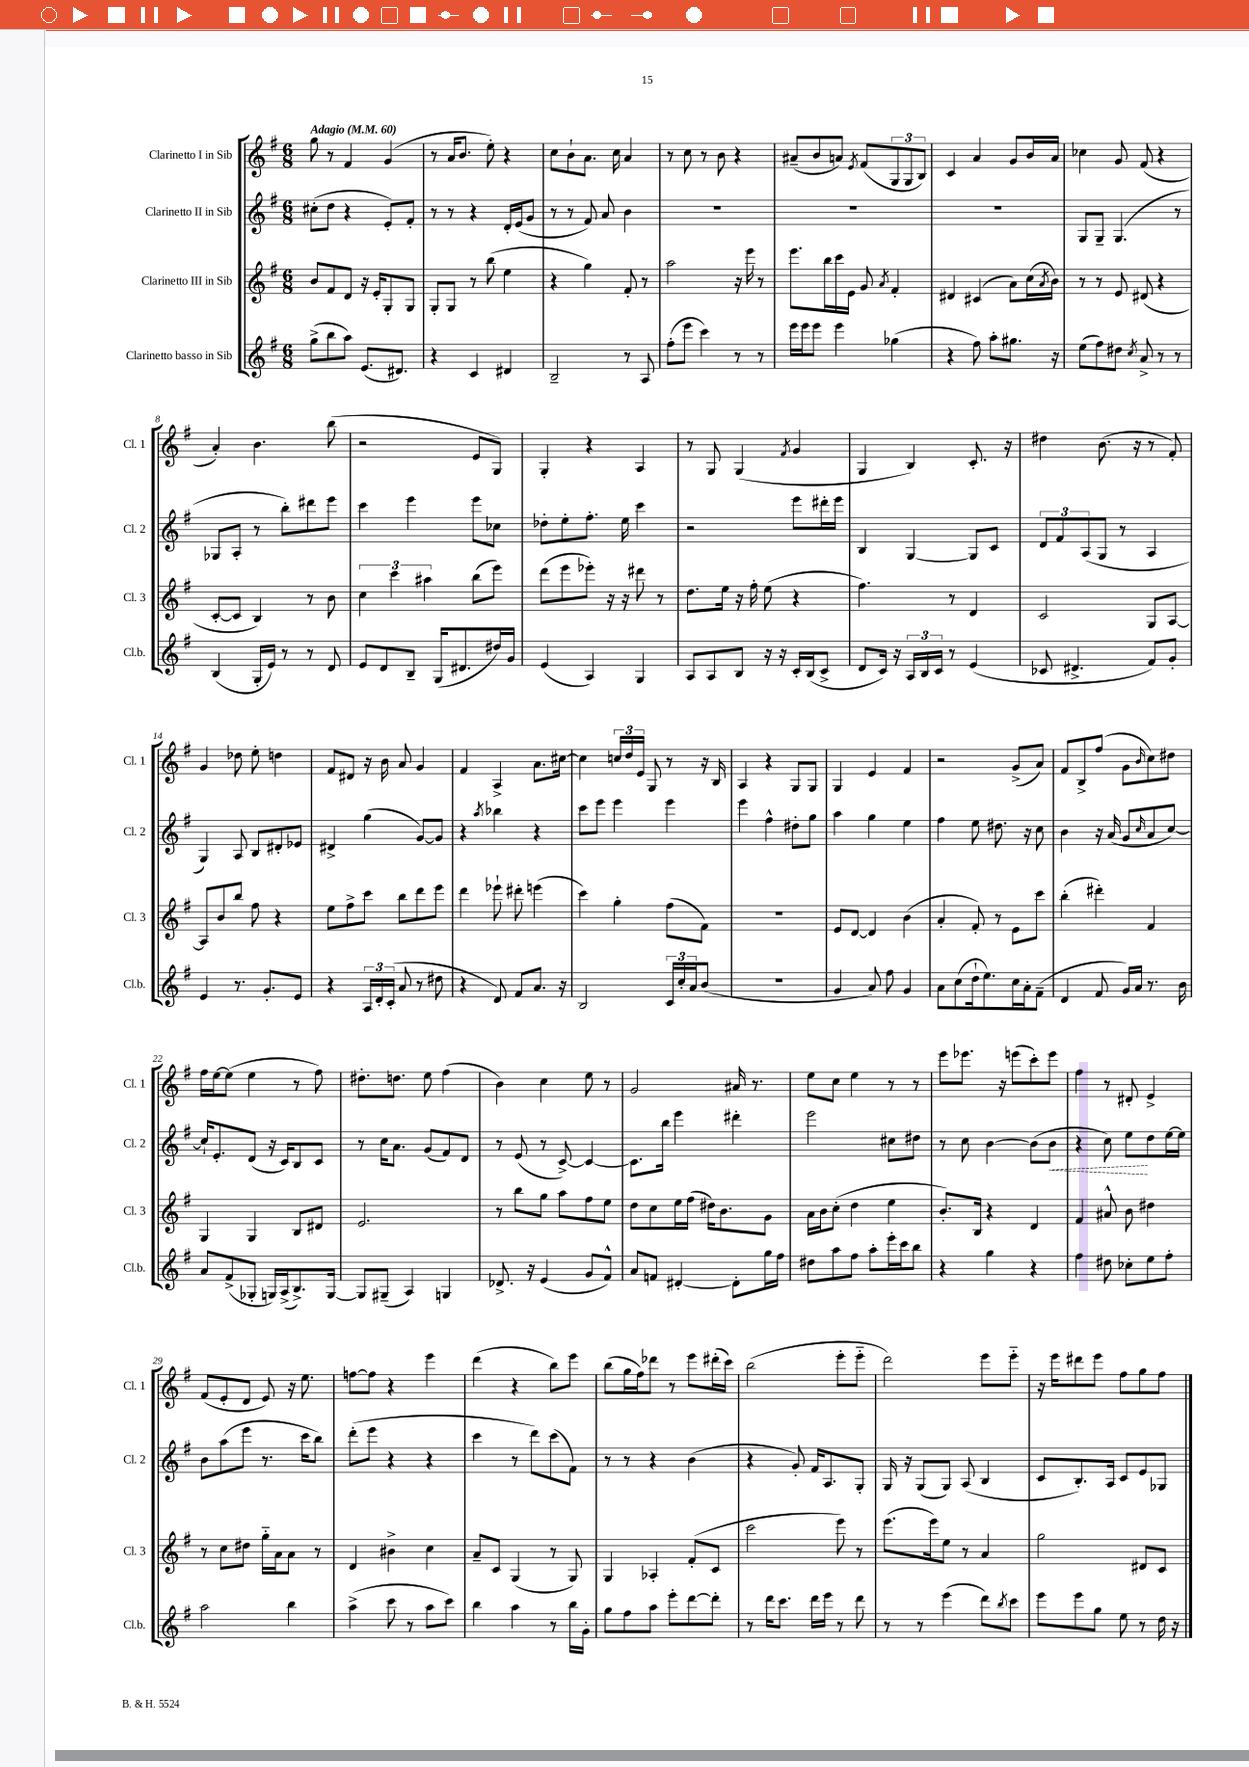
<<
\new StaffGroup <<
\new Staff = "s0" \with { instrumentName = "Clarinetto I in Sib" shortInstrumentName = "Cl. 1" } {
    \clef treble \key g \major \numericTimeSignature \time 6/8 \tempo "Adagio" 4 = 60
    g''8 r8 fis'4 g'4( |
    r8 a'16 b'8. e''8-.) r4 |
    c''8 b'8-! a'8. c''16 a'4 |
    r8 c''8 r8 b'8 r4 |
    ais'8--( b'8 a'8) \acciaccatura { e'8 } fis'8( \tuplet 3/2 { g8 g8 b8) } |
    c'4 a'4 g'8 b'16 a'16 |
    ces''4 g'8 fis'8( r4 |
    a'4-.) b'4. b''8( |
    r2 e'8 g8) |
    g4-. r4 a4 |
    r8 g8 g4( \acciaccatura { fis'8 } g'4 |
    g4 b4) c'8.-. r16 |
    dis''4 b'8.( r16 r8 fis'8-.) |
    g'4 des''8 e''8-. d''4 |
    fis'8 dis'8 r16 b'16 a'8 g'4 |
    fis'4 a4-> a'8. cis''16~ |
    cis''4 \tuplet 3/2 { c''16 d''16 e'16 } g8 r8 r16 b16 |
    a4 r4 g8 g8 |
    g4 e'4 fis'4 |
    r2 g'8->( a'8) |
    fis'8 b8-> fis''8( g'8 \grace { b'16 } c''8) dis''8 |
    fis''16 e''16~ e''8( e''4 r8 fis''8) |
    dis''8.-. d''8. e''8 fis''4( |
    b'4) c''4 e''8 r8 |
    g'2 ais'16 r8. |
    e''8 c''8 e''4 r8 r8 |
    e'''8 ees'''8. r16 e'''8( c'''8-.) e'''8 |
    fis''4 r8 dis'8-. e'4-> |
    fis'8( e'8-. d'8 e'8) r16 e''8. |
    f''8~ f''8 r4 e'''4 |
    d'''4( r4 b''8) e'''8 |
    b''8( g''16 fis''16) des'''8 r8 e'''8 dis'''16-.( c'''16) |
    b''2( e'''8-. e'''8-_ |
    d'''2) e'''8 e'''8-_ |
    r16 e'''16 dis'''8 e'''8 fis''8 g''8 fis''8 \bar "|." |
}
\new Staff = "s1" \with { instrumentName = "Clarinetto II in Sib" shortInstrumentName = "Cl. 2" } {
    \clef treble \key g \major \numericTimeSignature \time 6/8
    cis''8-.( d''8 r4 e'8-.) fis'8-. |
    r8 r8 r4 d'16-. e'16( g'8 |
    r8 r8 fis'8) a'8 b'4 |
    R2. |
    R2. |
    R2. |
    g8 g8-- g4.( r8 |
    ges8 a8-. r8 b''8-.) dis'''8 e'''8 |
    c'''4 e'''4 e'''8 ces''8 |
    des''8-. e''8-. fis''8.-. e''16 c'''4 |
    r2 e'''8 dis'''16-. e'''16 |
    b4 g4~ g8 c'8 |
    \tuplet 3/2 { d'8 fis'8 a8( } g8 r8 a4 |
    g4) a8 b8 dis'8-. ees'8 |
    dis'4-> g''4( g'8~) g'8 |
    r4 \acciaccatura { a''8 } bes''4 r4 |
    c'''8 e'''8 e'''4 e'''4 |
    e'''4 fis''4-^ dis''8-. g''8 |
    a''4 g''4 e''4 |
    fis''4 e''8 dis''8. r16 c''8 |
    b'4 r16 a'16( g'8 \grace { c''16 } a'8 c''8~) |
    c''16-! e'8.-. d'8( r16 c'16) b8 c'8 |
    r8 c''16 a'8. g'8( fis'8) d'8 |
    r8 e'8( r8 c'8~->) c'4~ |
    c'8. b''16 e'''4 dis'''4-. |
    e'''2 cis''8 dis''8 |
    r8 c''8 b'4~ b'8( \once \override Hairpin.style = #'dashed-line b'8\< |
    r4 c''8) e''8\! d''8 e''16~ e''16 |
    b'8 a''8( e'''8 r8. c'''16 b''8) |
    d'''8-.( e'''8 r4 r4 |
    c'''4 r8 d'''8) c'''8( fis'8) |
    r8 r8 r4 b'4( |
    r4 g'8-.) fis'16 a8. g8-. |
    g16 r16 g8( g8) a8( b4 |
    c'8 b8.-.) a16 c'8 e'8 ges8 \bar "|." |
}
\new Staff = "s2" \with { instrumentName = "Clarinetto III in Sib" shortInstrumentName = "Cl. 3" } {
    \clef treble \key g \major \numericTimeSignature \time 6/8
    b'8 fis'8 d'8 r16 e'16-. g8-. g8 |
    g8-. g8 r8 b''8( e''4 |
    r4 g''4) fis'8-. r8 |
    a''2 r16 e'''16 r8 |
    e'''8. b''16 c'''16 e'16 g'8 \acciaccatura { a'8 } fis'4-. |
    dis'4 cis'4( a'8) c''16( \acciaccatura { a'8 } b'16) |
    r8 r8 e'8 dis'8( r4 |
    c'8~-. c'8 b4) r8 b'8 |
    \tuplet 3/2 { c''4 c'''4 ais''4 } b''8( e'''8) |
    d'''8( e'''8 ees'''8-.) r16 r16 dis'''8 r8 |
    d''8. e''16 r16 fis''16-. e''8( r4 |
    fis''4.) r8 d'4 |
    c'2 g8 a8~ |
    a8 b'8 b''8 fis''8 r4 |
    e''8 fis''8-> c'''8 b''8 d'''8 e'''8 |
    d'''4 ees'''8-! dis'''8-. e'''4( |
    c'''4) g''4-. fis''8( fis'8) |
    R2. |
    e'8 d'8~ d'4 b'4( |
    a'4-. fis'8-.) r8 e'8 c'''8 |
    b''4-.( dis'''4-.) fis'4 |
    g4 g4 b8 dis'8 |
    e'2. |
    r8 b''8 g''8 a''8 fis''8 e''8 |
    d''8 c''8 e''16 fis''16( dis''16) b'8. g'8 |
    a'16 b'16 c''8-.( d''4 e''4 |
    b'8.-.) b16 r4 d'4 |
    fis'4 ais'8-^ b'8 dis''4 |
    r8 c''8 dis''8 g''16-_ a'16 a'8 r8 |
    d'4 bis'4-> c''4 |
    a'8-- c'8 g4( r8 g8) |
    g4 aes4-. fis'8-.( c'8 |
    c'''2 e'''8) r8 |
    e'''8.( e'''16) e''8 r8 a'4 |
    g''2 dis'8 c'8 \bar "|." |
}
\new Staff = "s3" \with { instrumentName = "Clarinetto basso in Sib" shortInstrumentName = "Cl.b." } {
    \clef treble \key g \major \numericTimeSignature \time 6/8
    g''8->( b''8 a''8) e'8.( dis'8.) |
    r4 c'4 dis'4 |
    b2-- r8 a8 |
    fis''8-.( e'''8 c'''4) r8 r8 |
    e'''16 e'''16 e'''8 e'''4 ges''4( |
    r4 fis''8) a''8-. gis''8. r16 |
    e''8( fis''8) dis''8 \acciaccatura { c''8 } a'8-> r8 r8 |
    b4( g16-. e'16) r8 r8 d'8 |
    e'8 d'8 b8-- g16( dis'8. dis''16) g'16 |
    e'4( a4) g4 |
    a8 a8 b8 r16 r16 c'16-. b16( c'8-> |
    d'8 c'16) r16 \tuplet 3/2 { a16 b16 c'16 } r8 e'4( |
    ces'8 dis'4.-> fis'8) g'8-. |
    e'4 r8. g'8.-. e'8 |
    r4 \tuplet 3/2 { a16 d'16-. c'16-.( } a'8 r8 dis''8 |
    r4 d'8) fis'8 a'8. r16 |
    b2 \tuplet 3/2 { c'16 c''16-. a'16 } b'8( |
    R2. |
    g'4 a'8) fis''8 g'4 |
    a'8 c''8( d''16-! e''8.) c''16 a'16-. fis'8--( |
    d'4 fis'8 g'16) a'16 r8. b'16 |
    a'8 fis'8->( ges8-. g16) a16->( b8.->) g16~ |
    g8 gis8--( a4) g4 |
    des'8.-> r16 e'4( g'8 fis'8-^) |
    a'8 f'8 dis'4~-. dis'8-. g''16 fis''16 |
    dis''8 a''8 fis''8 a''8-. e'''16-. c'''16 b''8 |
    r4 g''4 r4 |
    fis''4 dis''8 ces''8-. e''8 fis''8-. |
    a''2 b''4 |
    a''4->( c'''8 r8 a''8 c'''8) |
    b''4 a''4 r8 b''16 g'16-. |
    g''8 fis''8 a''8 e'''8-. d'''8~ d'''8-. |
    r8 d'''16 c'''8. d'''16 e'''16 r8 d'''8 |
    r8 r8 e'''4( d'''8) \acciaccatura { b''8 } c'''8 |
    e'''8 e'''8 g''8 e''8 r8 d''16 r16 \bar "|." |
}
>>
>>
